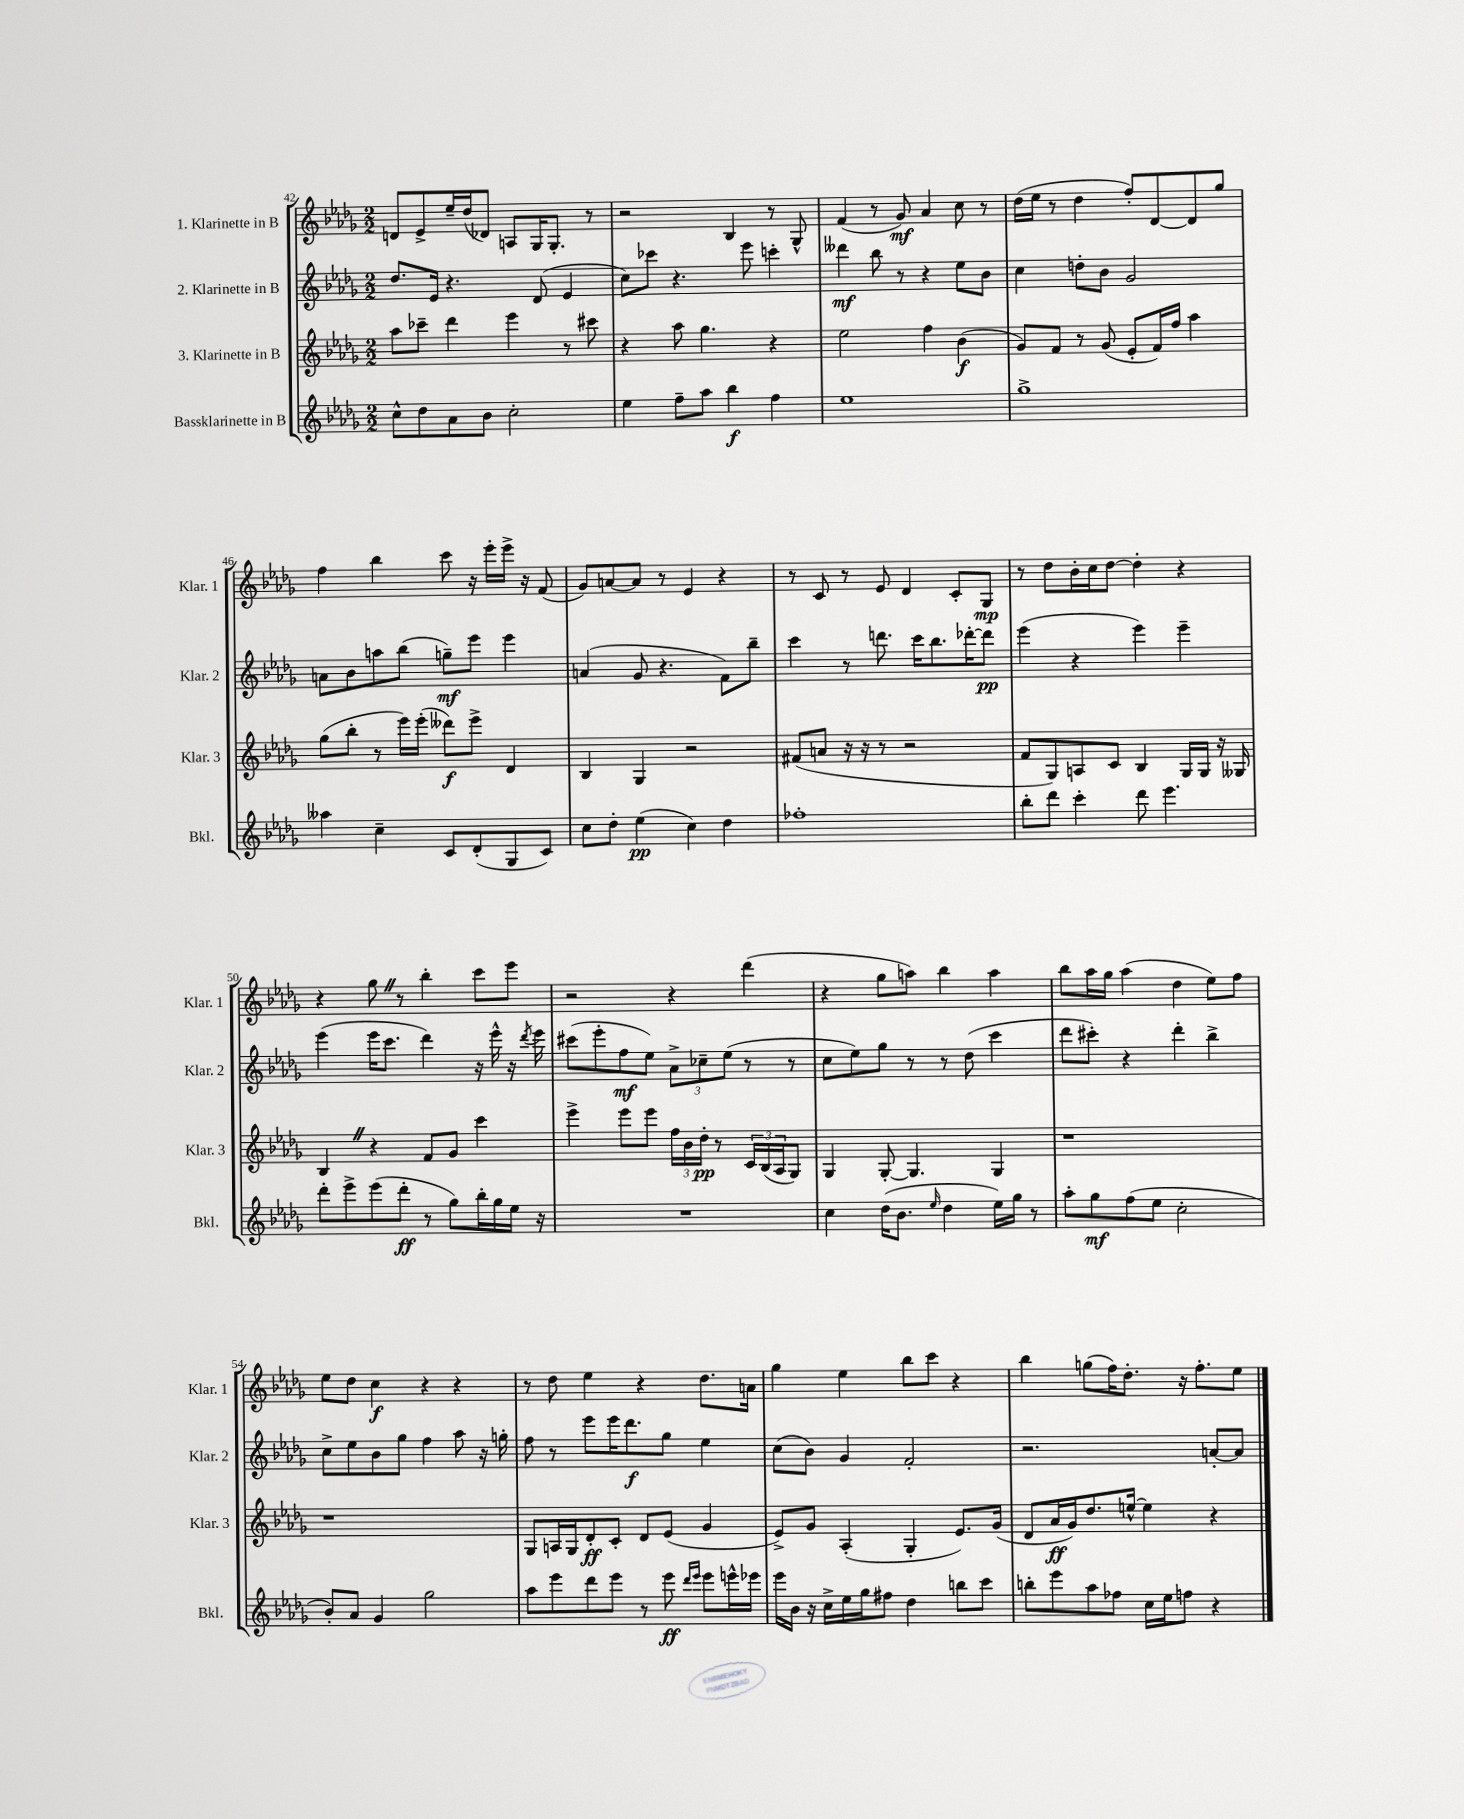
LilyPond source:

<<
\new StaffGroup <<
\new Staff = "s0" \with { instrumentName = "1. Klarinette in B" shortInstrumentName = "Klar. 1" } {
    \clef treble \key des \major \numericTimeSignature \time 2/2
    d'8 ees'8-> ees''16-- des''16( des'8) a8 ges16 ges8.-. r8 |
    r2 bes4 r8 ges8-^ |
    f'4( r8 ges'8\mf) aes'4 c''8 r8 |
    des''16( ees''16 r8 des''4 f''8-.) des'8~ des'8 ges''8 |
    f''4 bes''4 c'''8 r16 ees'''16-. ees'''16-> r16 f'8( |
    ges'8) a'8~ a'8 r8 ees'4 r4 |
    r8 c'8 r8 ees'8 des'4 c'8-. ges8\mp |
    r8 des''8 bes'16-. c''16 des''8~ des''4-. r4 |
    r4 ges''8 \once \override BreathingSign.text = \markup { \musicglyph "scripts.caesura.straight" } \breathe r8 bes''4-. c'''8 ees'''8 |
    r2 r4 des'''4( |
    r4 ges''8 a''8) bes''4 a''4 |
    bes''8 aes''16 ges''16 aes''4( des''4 ees''8) f''8 |
    ees''8 des''8 c''4\f r4 r4 |
    r8 des''8 ees''4 r4 des''8. a'16 |
    ges''4 ees''4 bes''8 c'''8 r4 |
    bes''4 g''8( f''16) des''8.-. r16 f''8.-. ees''8 \bar "|." |
}
\new Staff = "s1" \with { instrumentName = "2. Klarinette in B" shortInstrumentName = "Klar. 2" } {
    \clef treble \key des \major \numericTimeSignature \time 2/2
    des''8. ees'16 r4. des'8( ees'4 |
    c''8) ces'''8 r4. ees'''8 c'''4-. |
    deses'''4\mf bes''8 r8 r4 ees''8 bes'8 |
    c''4 d''8-. bes'8 ges'2 |
    a'8 bes'8 a''8 bes''8( g''8--\mf) ees'''8 ees'''4 |
    a'4( ges'8 r4. f'8) bes''8-- |
    c'''4 r8 d'''8. c'''16 bes''8. des'''16~-. des'''8\pp |
    ees'''4( r4 ees'''4) ees'''4-- |
    ees'''4( ees'''16 c'''8. des'''4) r16 ees'''16-^ r16 \acciaccatura { des'''8 } ees'''16 |
    cis'''8( ees'''8-. f''8\mf ees''8) \tuplet 3/2 { aes'8-> ces''8-- ees''8( } r8 r8 |
    c''8 ees''8) ges''8 r8 r8 des''8( c'''4 |
    des'''8 cis'''8-.) r4 des'''4-. bes''4-> |
    c''8-> ees''8 bes'8 ges''8 f''4 aes''8 r16 g''16-. |
    f''8 r8 ees'''8 ees'''16 des'''8.\f ges''8 ees''4 |
    c''8( bes'8) ges'4 f'2-. |
    r2. a'8~-. a'8 \bar "|." |
}
\new Staff = "s2" \with { instrumentName = "3. Klarinette in B" shortInstrumentName = "Klar. 3" } {
    \clef treble \key des \major \numericTimeSignature \time 2/2
    aes''8 ces'''8-- des'''4 ees'''4 r8 cis'''8 |
    r4 aes''8 ges''4. r4 |
    ees''2 f''4 bes'4\f( |
    ges'8) f'8 r8 ges'8( ees'8-. f'16) f''16 aes''4 |
    ges''8( bes''8-. r8 ees'''16) ees'''16-.( deses'''8\f) ees'''8-> des'4 |
    bes4 ges4 r2 |
    fis'8( a'8 r16 r16 r8 r2 |
    f'8 ges8) a8 c'8 bes4 ges16 ges16 r16 geses16 |
    bes4 \once \override BreathingSign.text = \markup { \musicglyph "scripts.caesura.straight" } \breathe r4 f'8 ges'8 c'''4 |
    ees'''4-> ees'''8 ees'''8 \tuplet 3/2 { f''16 bes'16 des''16-.\pp } r8 \tuplet 3/2 { c'16 bes16( aes16 } ges8) |
    ges4 ges8~-. ges4. ges4 |
    r1 |
    r1 |
    ges8 a16 ges16 des'8-.\ff c'8-. des'8 ees'8( ges'4 |
    ees'8->) ges'8 aes4-.( ges4-. ees'8.) ges'16( |
    des'8 aes'16\ff ges'16) des''8. e''16~-^ e''4 r4 \bar "|." |
}
\new Staff = "s3" \with { instrumentName = "Bassklarinette in B" shortInstrumentName = "Bkl." } {
    \clef treble \key des \major \numericTimeSignature \time 2/2
    c''8-^ des''8 aes'8 bes'8 c''2-. |
    ees''4 f''8-- aes''8 bes''4\f f''4 |
    ees''1 |
    ges''1-> |
    aeses''4 c''4-- c'8 des'8-.( ges8 c'8) |
    c''8 des''8-. ees''4\pp( c''4) des''4 |
    fes''1-. |
    bes''8-. des'''8 c'''4-. des'''8 ees'''4. |
    des'''8-. ees'''8-> ees'''8( des'''8-.\ff r8 ges''8) bes''16-. ges''16 ees''16 r16 |
    R1 |
    c''4 des''16( bes'8. \grace { ees''16 } des''4 ees''16) ges''16 r8 |
    aes''8-. ges''8\mf f''8( ees''8 c''2-. |
    bes'8-.) aes'8 ges'4 ges''2 |
    aes''8 ees'''8 des'''8 ees'''8 r8 ees'''8\ff \grace { des'''16 ees'''16 } ees'''8 e'''16-^ ees'''16 |
    ees'''16 bes'16 r16 c''16-> ees''16 ges''16 fis''8 des''4 b''8 c'''8 |
    b''8-. ees'''8 aes''8 fes''8 c''16 ees''16 f''8 r4 \bar "|." |
}
>>
>>
\layout { \context { \Score currentBarNumber = #42 } }
